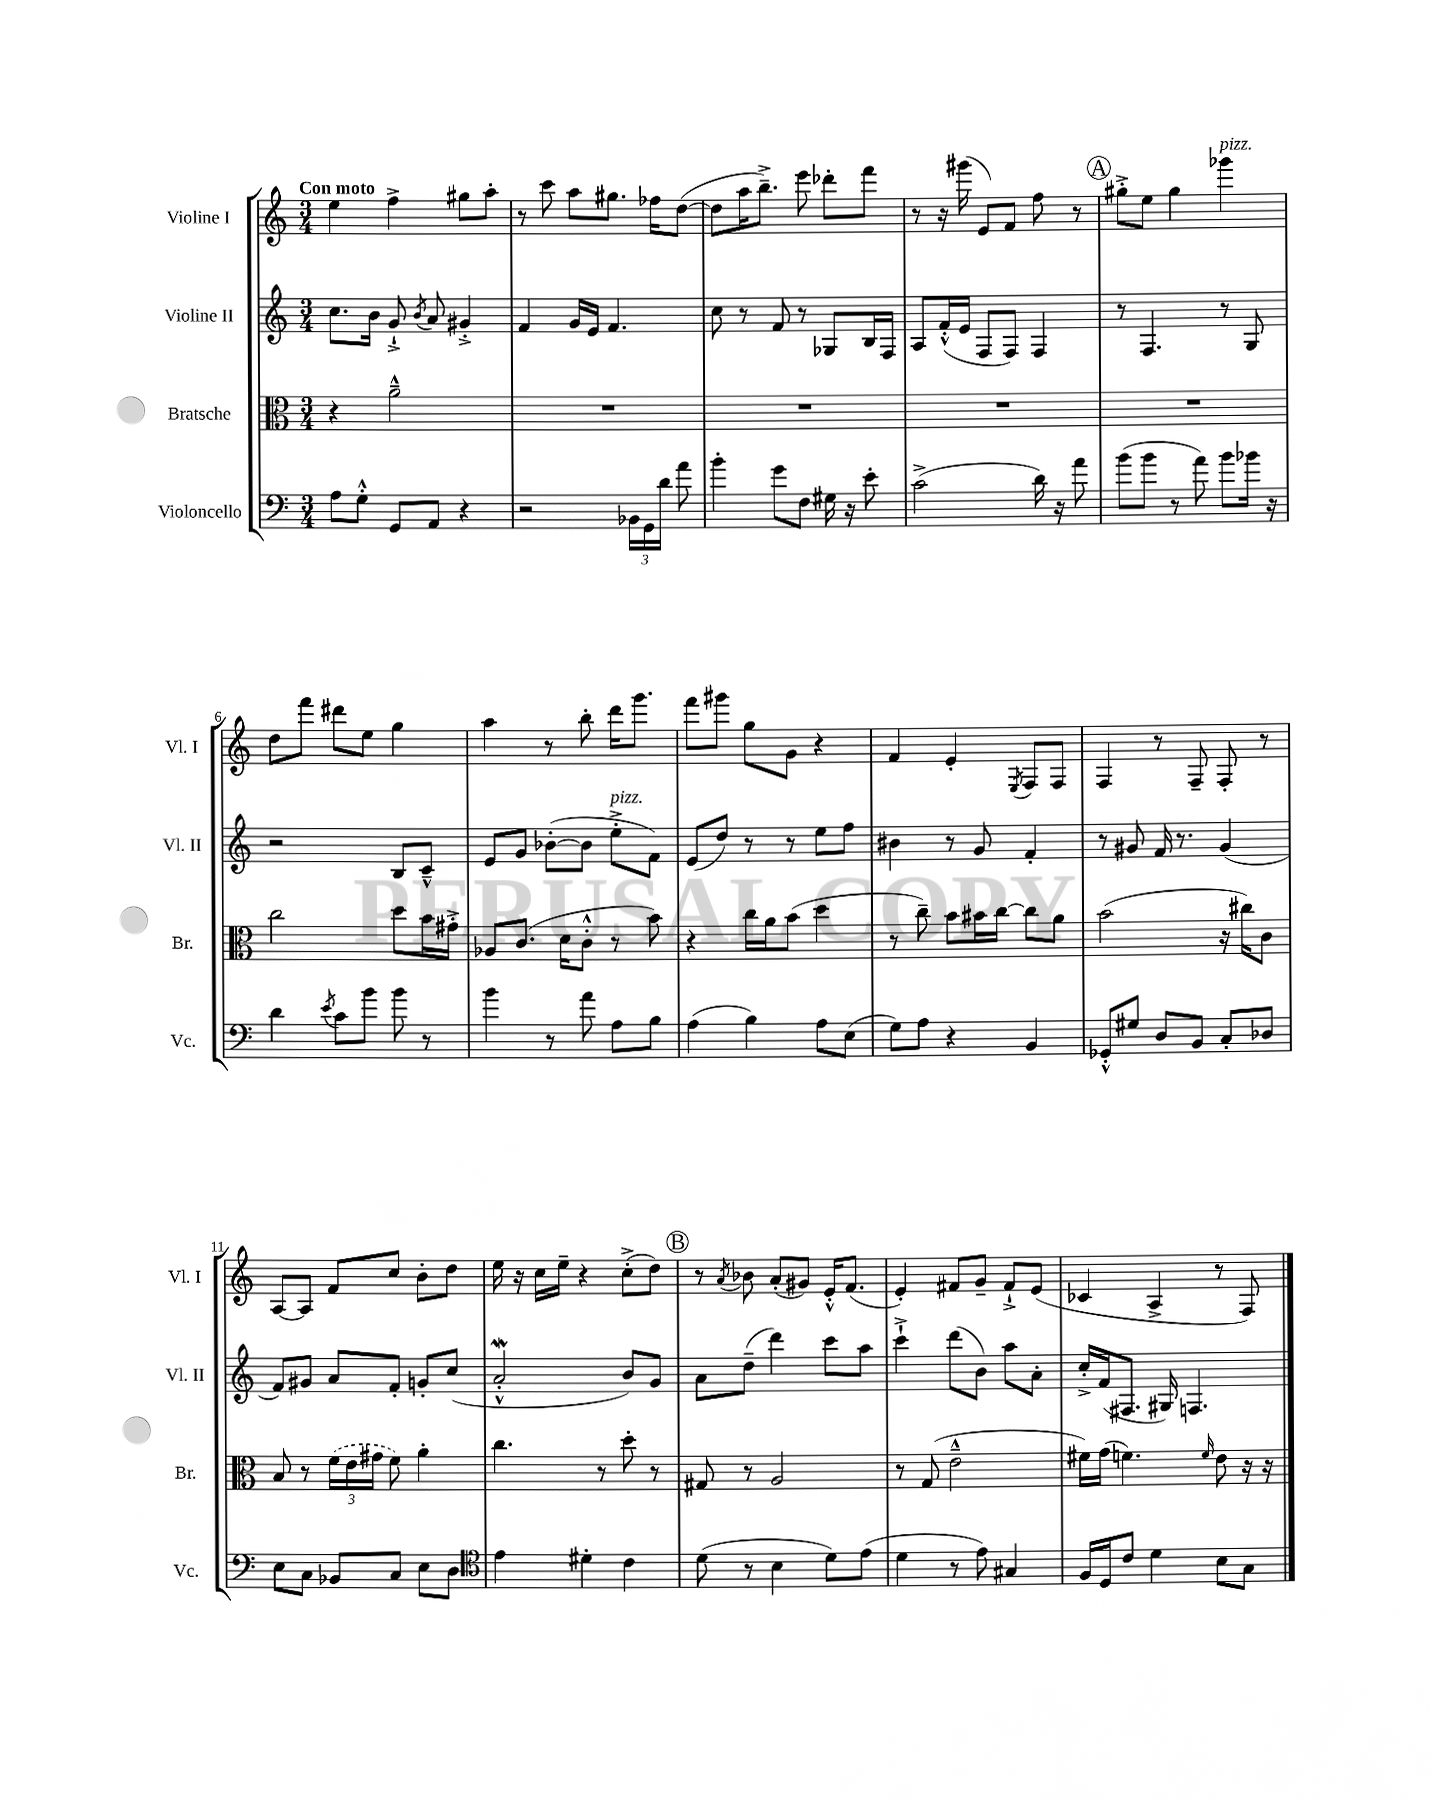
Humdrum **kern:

**kern	**kern	**kern	**kern
*part4	*part3	*part2	*part1
*staff4	*staff3	*staff2	*staff1
*I"Violoncello	*I"Bratsche	*I"Violine II	*I"Violine I
*I'Vc.	*I'Br.	*I'Vl. II	*I'Vl. I
*clefF4	*clefC3	*clefG2	*clefG2
*k[]	*k[]	*k[]	*k[]
*M3/4	*M3/4	*M3/4	*M3/4
=1	=1	=1	=1
!	!	!	!LO:TX:a:B:t=Con moto
8A\L	4r	8.cc\L	4ee\
8G'^^\J	.	.	.
.	.	16b\Jk	.
8GG/L	2a~^^\	8g`^/	4ff^\
.	.	8qb/	.
8AA/J	.	8a/	.
4r	.	4g#X'^/	8gg#X\L
.	.	.	8aa'\J
=2	=2	=2	=2
2r	2.r	4f/	8r
.	.	.	8ccc\
.	.	16g/LL	8aa\L
.	.	16e/JJ	.
.	.	4.f/	8.gg#X\J
24BB-X\LL	.	.	.
24GG\	.	.	.
.	.	.	16ff-X\KL
24d\JJ	.	.	.
8a\	.	.	([8dd\J
=3	=3	=3	=3
4b'\	2.r	8cc\	8dd\L]
.	.	8r	16aa\K
.	.	.	8.bb~^\J)
8g\L	.	8f/	.
8F\J	.	8r	8eee\
16G#X\	.	8G-X/L	8ddd-X'\L
16r	.	.	.
8e'\	.	16B/L	8fff\J
.	.	16F/JJ	.
=4	=4	=4	=4
(2c^\	2.r	8A/L	8r
.	.	(16f'^^/L	16r
.	.	16e/JJ	(16ggg#X\
.	.	8F/L	8e/L)
.	.	8F/J)	8f/J
16d\)	.	4F/	8ff\
16r	.	.	.
8a\	.	.	8r
!!LO:REH:place=s1:t=A
=5	=5	=5	=5
(8b\L	2.r	8r	8gg#X'^\L
8b\J	.	4.F/	8ee\J
8r	.	.	4gg#\
8a\)	.	.	.
!	!	!	!LO:TX:a:i:t=pizz.
8b\L	.	8r	4ggg-X\
16b-X\Jk	.	8G/	.
16r	.	.	.
!!LO:LB:g=z
=6	=6	=6	=6
4d\	2cc\	2r	8dd\L
.	.	.	8fff\J
8qe/	.	.	.
8c\L	.	.	8ddd#X\L
8b\J	.	.	8ee\J
8b\	8dd\L	8B/L	4gg\
8r	16b\L	8c~^^/J	.
.	16g#X'^\JJ	.	.
=7	=7	=7	=7
4b\	8A-X/L	8e/L	4aa\
.	(8.c/J	8g/J	.
8r	.	([8b-X'\L	8r
.	16d\KL	.	.
8a\	8c'^^\J	8b-\J]	8bb'\
!	!	!LO:TX:a:i:t=pizz.	!
8A\L	8r	8ee'^\L	16ddd\KL
.	.	.	8.ggg\J
8B\J	8b\)	8f\J)	.
=8	=8	=8	=8
(4A\	4r	(8e/L	8fff\L
.	.	8dd/J)	8ggg#X\J
4B\)	16cc\LL	8r	8gg\L
.	16a\J	.	.
.	(8b\J	8r	8g\J
8A\L	4dd\	8ee\L	4r
(8E\J	.	8ff\J	.
=9	=9	=9	=9
8G\L)	8r	4b#X\	4f/
8A\J	8cc~\)	.	.
4r	8b\L	8r	4e'/
.	16b#X\L	8g/	.
.	[16cc\JJ	.	.
.	.	.	8qE/
4BB/	8cc\L]	4f'/	8F/L
.	8a\J	.	8F/J
=10	=10	=10	=10
8GG-X'^^/L	(2b\	8r	4F/
8G#X/J	.	8g#X/	.
8D/L	.	16f/	8r
.	.	8.r	.
8BB/J	.	.	8F~/
8C'/L	16r	(4g#/	8F'/
.	16cc#X\KL)	.	.
8D-X/J	8c\J	.	8r
!!LO:LB:g=z
=11	=11	=11	=11
8E\L	8B/	8f/L)	[8A/L
8C\J	8r	8g#X/J	8A/J]
8BB-X/L	(24f\LL	8a/L	8f/L
.	24e\	.	.
.	24g#X\JJ	.	.
8C/J	8f\)	8f'/J	8cc/J
8E\L	4a'\	8gn'/L	8b'\L
8D\J	.	(8cc/J	8dd\J
=12	=12	=12	=12
*clefC4	*	*	*
4e\	4.cc\	2aW'^^/	16ee\
.	.	.	16r
.	.	.	16cc\LL
.	.	.	16ee~\JJ
4d#X'\	.	.	4r
.	8r	.	.
4c\	8dd'\	8b/L)	(8cc'^\L
.	8r	8g/J	8dd\J)
!!LO:REH:place=s1:t=B
=13	=13	=13	=13
(8d\	8G#X/	8a\L	8r
.	.	.	8qa/
8r	8r	(8dd~\J	8b-X\
4B\	2A/	4ddd\)	(8a'/L
.	.	.	8g#X/J)
8d\L)	.	8ccc\L	16e'^^/KL
.	.	.	(8.f/J
(8e\J	.	8aa\J	.
=14	=14	=14	=14
4d\	8r	4ccc`^\	4e'/)
.	(8G/	.	.
8r	2e~^^\	(8ddd\L	8f#X/L
8e\)	.	8b\J)	8g~/J
4G#X/	.	8aa\L	8f#`^/L
.	.	8a'\J	(8e/J
=15	=15	=15	=15
16F/LL	16f#X\LL)	16cc'^/LL	4c-X/
16D/J	(16g\JJ	(16f/J	.
8c/J	4.fn\)	8.F#X/J	.
4d\	.	.	4A^/
.	.	16G#X/)	.
.	.	4.Fn/	.
.	16qqf/	.	.
8B\L	8e\	.	8r
8G\J	16r	.	8F/)
.	16r	.	.
==	==	==	==
*-	*-	*-	*-
